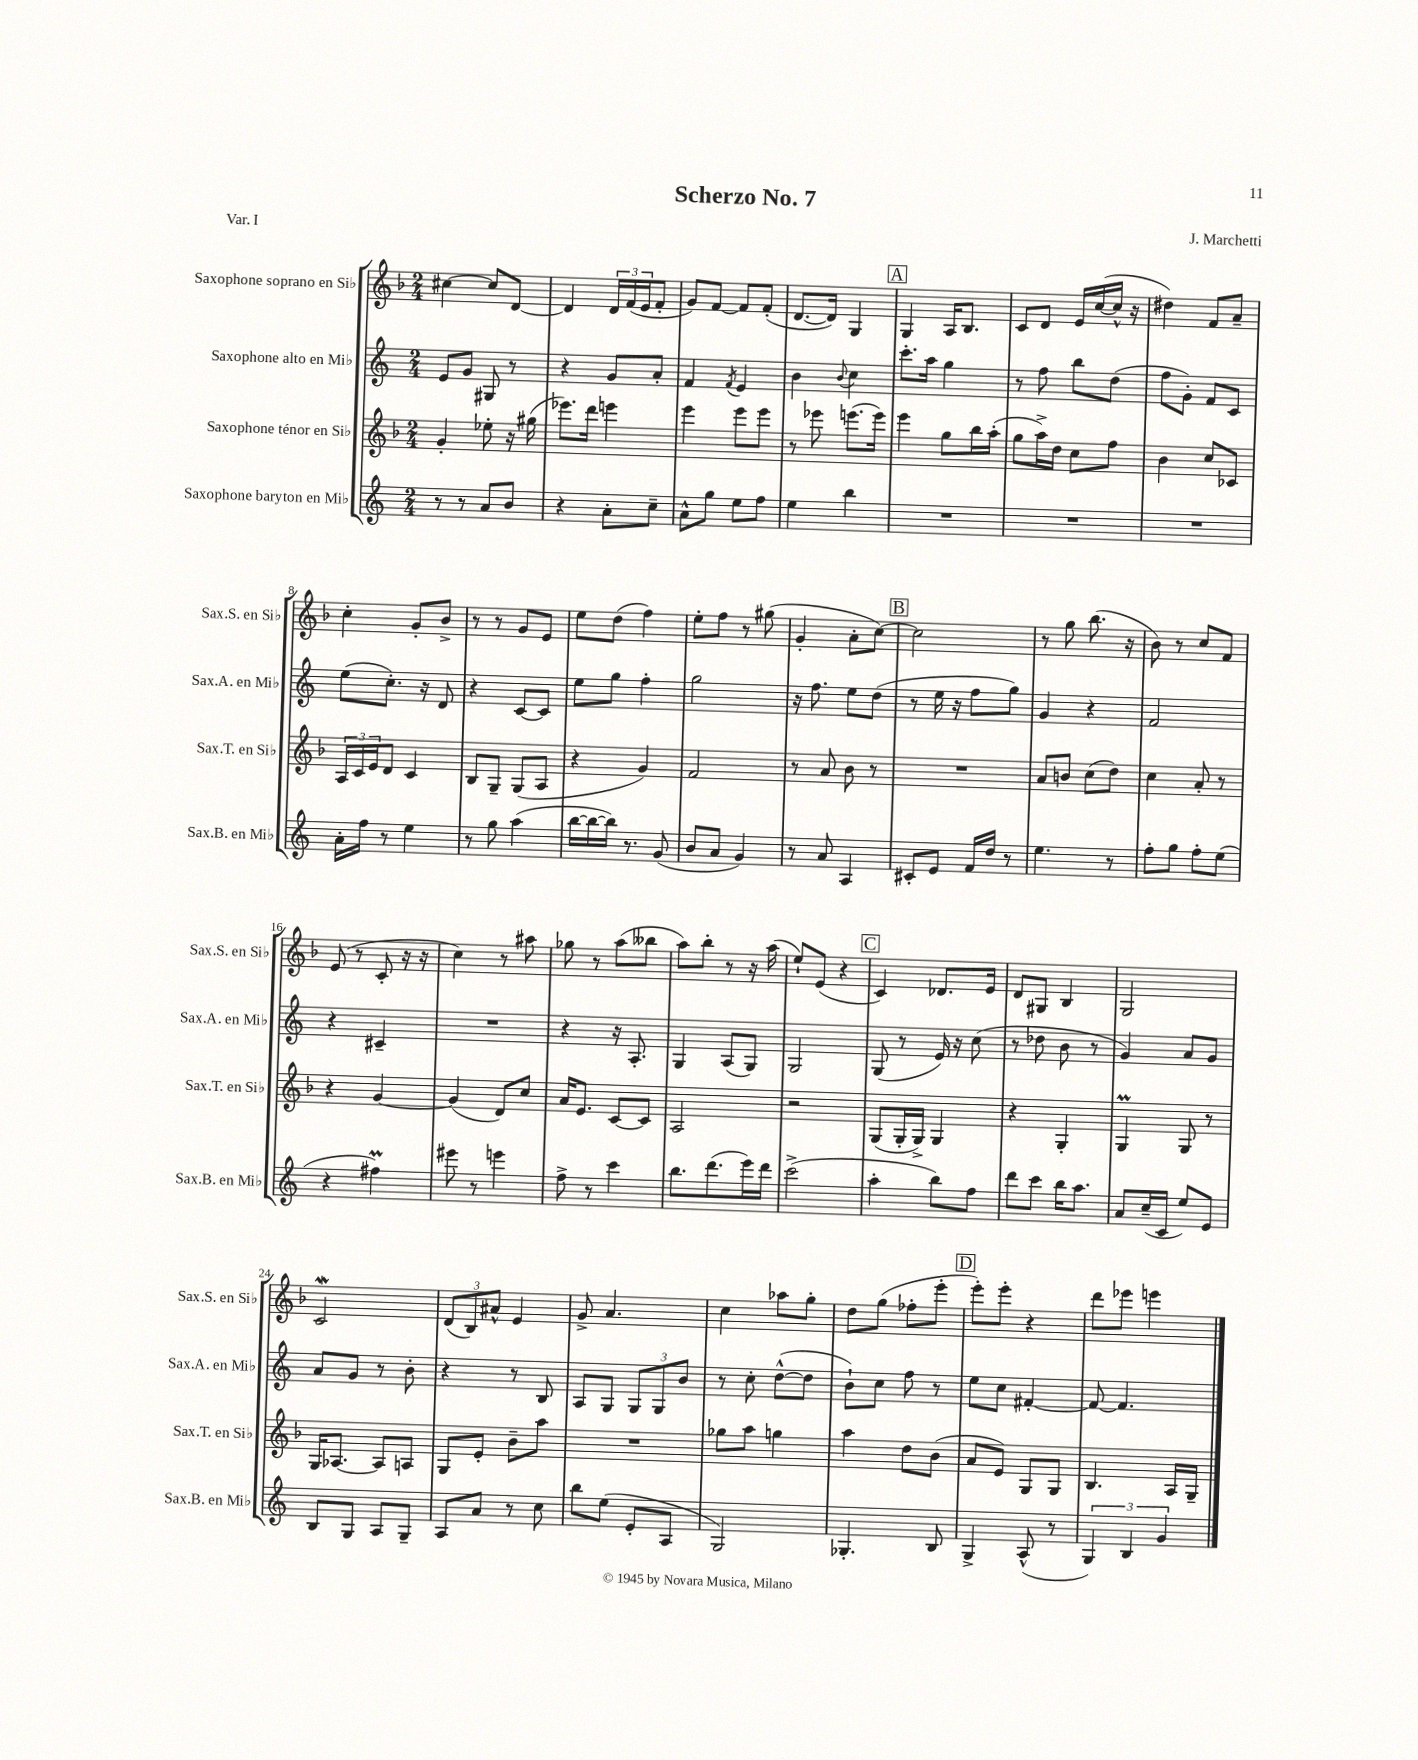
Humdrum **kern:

**kern	**kern	**kern	**kern
*part4	*part3	*part2	*part1
*staff4	*staff3	*staff2	*staff1
*I"Saxophone baryton en Mi♭	*I"Saxophone ténor en Si♭	*I"Saxophone alto en Mi♭	*I"Saxophone soprano en Si♭
*I'Sax.B. en Mi♭	*I'Sax.T. en Si♭	*I'Sax.A. en Mi♭	*I'Sax.S. en Si♭
*clefG2	*clefG2	*clefG2	*clefG2
*k[]	*k[b-]	*k[]	*k[b-]
*M2/4	*M2/4	*M2/4	*M2/4
=1	=1	=1	=1
8r	4g'/	8e/L	[4cc#X\
8r	.	8g/J	.
8a/L	8ee-X'\	8G#X/	8cc#/L]
8b/J	16r	8r	[8d/J
.	(16gg#X\	.	.
=2	=2	=2	=2
4r	8.eee-X\L)	4r	4d/]
.	16ddd\Jk	.	.
8a'\L	4eeen\	8g/L	24d/LL
.	.	.	(24f/
.	.	.	24e/J
8cc~\J	.	8a'/J	8f'/J
=3	=3	=3	=3
8a^^\L	4eee\	4f/	8g/L)
8gg\J	.	.	[8f/J
.	.	8qf/	.
8ee\L	8eee\L	4e/	8f/L]
8ff\J	8eee\J	.	(8f'/J
=4	=4	=4	=4
4ee\	8r	4b\	[8.d/L
.	8eee-X\	.	.
.	.	.	16d/Jk])
.	.	8qqb/	.
4bb\	(8.eeen\L	4cc\	4G/
.	16eee\Jk)	.	.
!!LO:REH:place=s1:t=A
=5	=5	=5	=5
2r	4eee\	8.ccc'\L	4G/
.	.	16aa\Jk	.
.	8gg\L	4gg\	16A/KL
.	.	.	8.B-/J
.	16bb-\L	.	.
.	(16aa'\JJ	.	.
=6	=6	=6	=6
2r	8gg\L	8r	8c/L
.	16aa^\L)	8ff\	8d/J
.	16dd\JJ	.	.
.	8cc\L	8bb\L	16e/LL
.	.	.	([16cc/
.	8ff\J	(8dd\J	16cc^^/JJ]
.	.	.	16r
=7	=7	=7	=7
2r	4b-\	8ff\L	4dd#X\)
.	.	8g'\J)	.
.	8cc/L	8f/L	8f/L
.	8c-X/J	8c/J	8a~/J
!!LO:LB:g=z
=8	=8	=8	=8
16a'\LL	24A/LL	(8ee\L	4cc'\
.	24c/	.	.
16ff\JJ	.	.	.
.	24e/J	.	.
8r	8d/J	8.cc'\J)	.
4ee\	4c/	.	8g'/L
.	.	16r	.
.	.	8d/	8b-^/J
=9	=9	=9	=9
8r	8B-/L	4r	8r
8gg\	8G~/J	.	8r
(4aa\	(8G/L	[8c/L	8g/L
.	8A/J	8c/J]	8e/J
=10	=10	=10	=10
[16bb\LL	4r	8ee\L	8ee\L
16bb\_	.	.	.
16bb\JJ])	.	8gg\J	(8dd\J
8.r	.	.	.
.	4g/)	4ff'\	4ff\)
(8g/	.	.	.
=11	=11	=11	=11
8b/L	2f/	2gg\	8ee'\L
8a/J	.	.	8ff\J
4g/)	.	.	8r
.	.	.	(8gg#X\
=12	=12	=12	=12
8r	8r	16r	4g'/
.	.	8.ff\	.
8a/	8a/	.	.
4A/	8b-\	8ee\L	8a'\L
.	8r	(8dd\J	[8cc\J)
!!LO:REH:place=s1:t=B
=13	=13	=13	=13
8c#X'/L	2r	8r	2cc\]
8e/J	.	16ee\	.
.	.	16r	.
16f/LL	.	8ff\L	.
16dd/JJ	.	.	.
8r	.	8gg\J)	.
=14	=14	=14	=14
4.ee\	8a/L	4g/	8r
.	8bn/J	.	8gg\
.	(8cc\L	4r	(8.bb-\
8r	8dd\J)	.	.
.	.	.	16r
=15	=15	=15	=15
8ff'\L	4cc\	2f/	8b-\)
8gg\J	.	.	8r
8ff'\L	8a'/	.	8cc/L
(8ee\J	8r	.	8f/J
!!LO:LB:g=z
=16	=16	=16	=16
4r	4r	4r	(8e/
.	.	.	8r
4ff#Xm\)	[4g/	4c#X~/	8c'/
.	.	.	16r
.	.	.	16r
=17	=17	=17	=17
8eee#X\	(4g/]	2r	4cc\)
8r	.	.	.
4eeen\	8d/L)	.	8r
.	8cc/J	.	8aa#X\
=18	=18	=18	=18
8ff^\	16a/KL	4r	8gg-X\
.	8.e/J	.	.
8r	.	.	8r
4ccc\	[8c/L	16r	(8aa\L
.	.	8.A'/	.
.	8c/J]	.	8bb--X\J
=19	=19	=19	=19
8.bb\L	2A/	4G/	8aa\L)
.	.	.	8bb-'\J
(8.ddd\	.	.	.
.	.	(8A/L	8r
16eee\L)	.	8G/J)	16r
16ddd\JJ	.	.	(16aa\
=20	=20	=20	=20
(2ccc^\	2r	2G/	8ee`/L)
.	.	.	(8e/J
.	.	.	4r
!!LO:REH:place=s1:t=C
=21	=21	=21	=21
4aa'\	(8G/L	(8G/	4c/)
.	16G'/L	8r	.
.	16G^/JJ)	.	.
8bb\L)	4G/	16e/)	8.d-X/L
.	.	16r	.
8ff\J	.	(8cc\	.
.	.	.	16e/Jk
=22	=22	=22	=22
8ddd\L	4r	8r	8d/L
8ccc\J	.	8dd-X\	8G#X/J
16bb\KL	4G'/	8b\	4B-/
8.aa\J	.	.	.
.	.	8r	.
=23	=23	=23	=23
8a/L	4GM/	4g/)	2G/
(16cc~/L	.	.	.
16c/JJ	.	.	.
8ee/L)	8G/	8a/L	.
8e/J	8r	8g/J	.
!!LO:LB:g=z
=24	=24	=24	=24
8B/L	16G/KL	8a/L	2cW/
.	[8.A-X/J	.	.
8G/J	.	8g/J	.
8A/L	8A-/L]	8r	.
8G~/J	8An/J	8b'\	.
=25	=25	=25	=25
8A/L	8G/L	4r	(12d/L
.	.	.	12B-/)
8a/J	8e'/J	.	.
.	.	.	12a#X^^/J
8r	8b-~\L	8r	4e/
8cc\	8aa\J	8B/	.
=26	=26	=26	=26
8bb\L	2r	8A/L	8g^/
(8ee\J	.	8G/J	4.a/
8e'/L	.	12G/L	.
.	.	12G/	.
8A/J	.	.	.
.	.	12b/J	.
=27	=27	=27	=27
2G/)	8gg-X\L	8r	4cc\
.	8aa\J	8cc'\	.
.	4ggn\	([8dd^^\L	8aa-X\L
.	.	8dd\J]	8gg'\J
=28	=28	=28	=28
4.G-X'/	4aa\	8b`\L)	8dd\L
.	.	8cc\J	(8gg\J
.	8dd\L	8ff\	8ff-X'\L
8B/	(8b-\J	8r	8eee'\J
!!LO:REH:place=s1:t=D
=29	=29	=29	=29
4G^/	8a/L	8ee\L	8eee'\L)
.	8e/J)	8cc\J	8eee'\J
(8A^^/	8G/L	[4f#X'/	4r
8r	8G/J	.	.
=30	=30	=30	=30
6G/)	4.B-/	8f#/_	8ddd\L
.	.	4.f#/]	8eee-X\J
6B/	.	.	.
.	.	.	4eeen\
6g/	.	.	.
.	16A/LL	.	.
.	16G~/JJ	.	.
==	==	==	==
*-	*-	*-	*-
